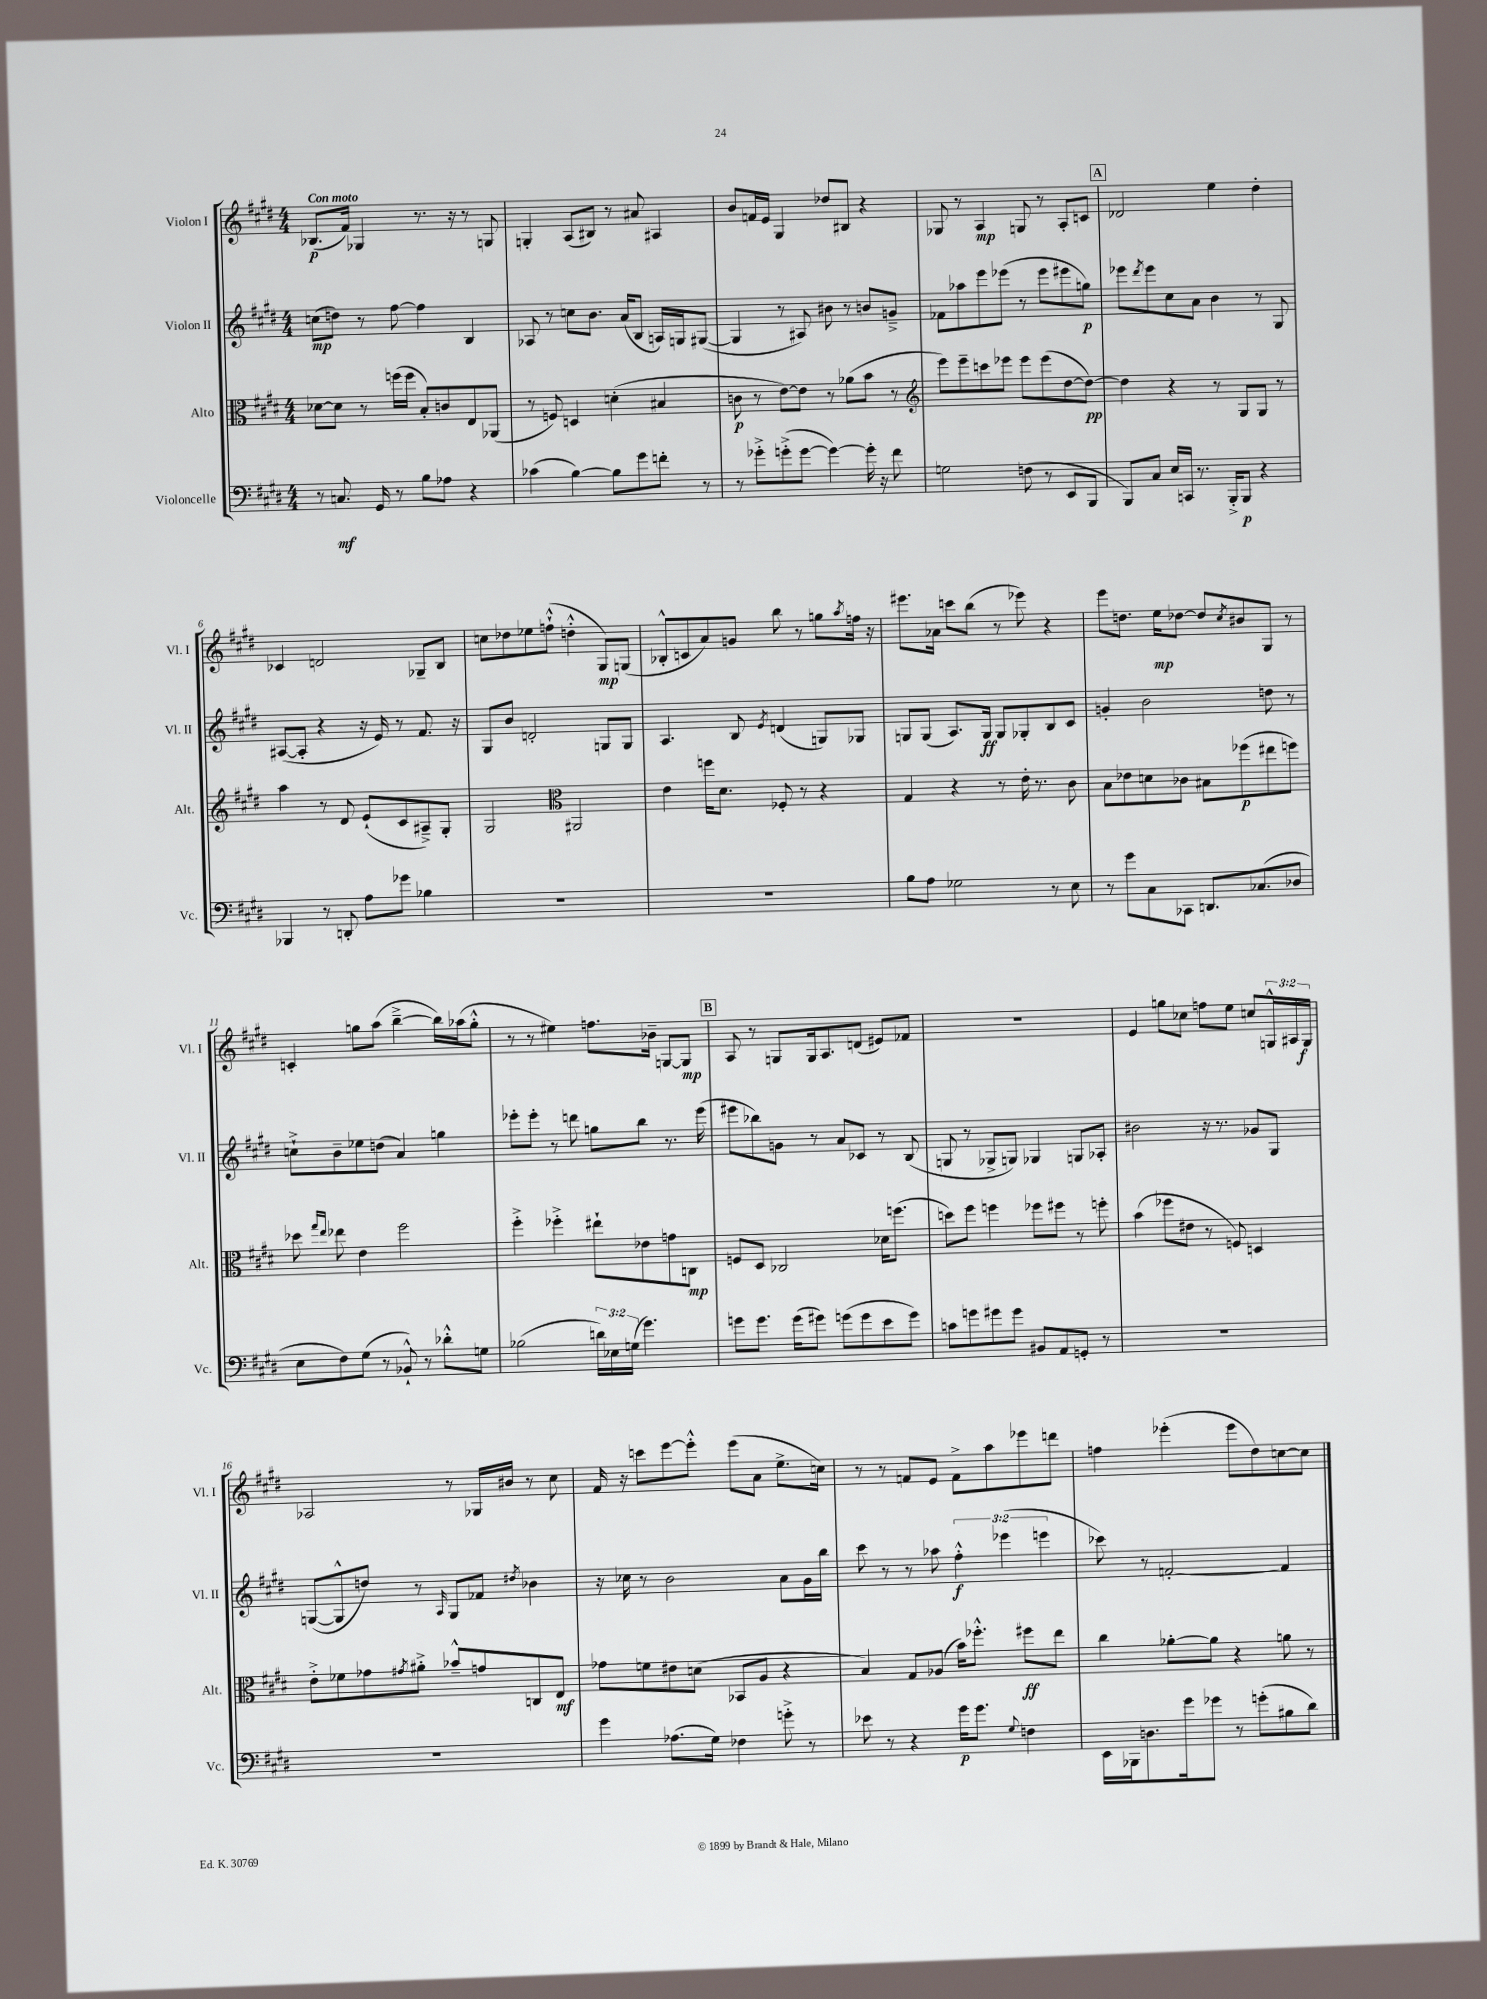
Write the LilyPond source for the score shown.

<<
\new StaffGroup <<
\new Staff = "s0" \with { instrumentName = "Violon I" shortInstrumentName = "Vl. I" } {
    \clef treble \key e \major \numericTimeSignature \time 4/4 \override Staff.TupletNumber.text = #tuplet-number::calc-fraction-text \tempo "Con moto"
    bes8.\p( fis'16) ges4 r8. r16 r8 g8 |
    g4-. a8( bis8) r8 ais'8 ais4 |
    b'8 f'16 e'16 gis4 des''8 bis8 r4 |
    ges8 r8 a4\mp g8 r8 a8-. c'8 |
    \mark \markup { \box "A" } des'2 e''4 dis''4-. |
    ces'4 d'2 ges8-- b8 |
    c''8 des''8 ees''8 f''8-!-^( d''4-.-^ gis8\mp) g8( |
    bes8-.-^ c'8 a'8) g'8 b''8 r8 g''8 \acciaccatura { a''8 } f''16 r16 |
    eis'''8. aes'16 c'''8 b''8( r8 ees'''8) r4 |
    e'''8 d''8. e''16\mp des''8~ des''8 \acciaccatura { cis''8 } bis'8 gis8 r8 |
    c'4-. g''8 a''8( b''4~---> b''16) aes''16( g''8-.-^ |
    r8 r8 eis''4) f''8. bes'16-- g8~ g8\mp |
    \mark \markup { \box "B" } a8 r8 g8 g16 a8. d'8( eis'8) fes'8 |
    R1 |
    e'4 g''8 ces''8 f''8 e''8 c''8 \tuplet 3/2 { g16-^ ais16 g16\f } |
    aes2 r8 ges16 bis'16 r8 cis''8 |
    fis'16 r16 c'''8 e'''8~ e'''8-.-^ e'''8( a'8 e''8.-> c''16) |
    r8 r8 f'8 e'8 f'8-> a''8 ees'''8 d'''8 |
    f''4 ees'''4-.( ees'''8 dis''8) c''8~ c''8 \bar "|." |
}
\new Staff = "s1" \with { instrumentName = "Violon II" shortInstrumentName = "Vl. II" } {
    \clef treble \key e \major \numericTimeSignature \time 4/4 \override Staff.TupletNumber.text = #tuplet-number::calc-fraction-text
    c''8\mp( d''8) r8 fis''8~ fis''4 b4 |
    aes8 r8 c''8 b'8. a'16( b8 a16) g16 gis8~( |
    gis4 r8 ais8) bis'8 r8 b'8 g'8---> |
    fes'8 aes''8 e'''8 ees'''8( r8 ees'''8 eis'''8 g''8\p) |
    \mark \markup { \box "A" } ees'''8 \acciaccatura { dis'''8 } ees'''8 cis''8 a'8 b'4 r8 gis8 |
    ais8~( ais8-. r4 r16 e'16) r8 fis'8. r16 |
    gis8 b'8 d'2-. g8 g8 |
    a4. b8 \acciaccatura { e'8 } d'4( g8) ges8 |
    g8 g8( a8.) g16\ff g8 ges8-. b8 cis'8 |
    g'4-. b'2 d''8 r8 |
    c''8-!-> b'8-- ees''8 d''8( a'4) g''4 |
    ees'''8-. ees'''8-. r8 d'''8 g''8 b''8 r8. ees'''16( |
    \mark \markup { \box "B" } eis'''8 bes''8) g'8 r8 a'8 ces'8 r8 b8( |
    g8 r8 ges8-> g8) ges4 g8 aes8-. |
    bis'2 r16 r8. ges'8 gis8 |
    g8~( g8-^ d''8) r8 \grace { a16 } g8 fes'8 \acciaccatura { dis''8 } bes'4 |
    r16 ces''16 r8 b'2 a'8 gis'16 b''16 |
    cis'''8 r8 r8 aes''8 \tuplet 3/2 { fis''4-.-^\f ees'''4( e'''4 } |
    ces'''8) r8 f'2~-. f'4 \bar "|." |
}
\new Staff = "s2" \with { instrumentName = "Alto" shortInstrumentName = "Alt." } {
    \clef alto \key e \major \numericTimeSignature \time 4/4
    des'8~ des'8 r8 f''16( f''16 b8-.) c'8 e8 aes,8( |
    r8 f8) d4 d'4-.( bis4 |
    c'8\p r8 e'8~) e'8 r8 aes'8( b'8 r8 |
    \clef treble e'''8) e'''8-- c'''8 ees'''8 ees'''8 ees'''8( dis''8~ dis''8~\pp) |
    \mark \markup { \box "A" } dis''4 r4 r8 gis8 gis8 r8 |
    a''4 r8 dis'8 e'8-!( cis'8 ais8--->) gis8-. |
    gis2 \clef alto ais,2 |
    e'4 f''16 dis'8. fes8-. r8 r4 |
    gis4 r4 r8 e'16-. r8. cis'8 |
    b8 ees'8 d'8 ces'8 bis8 fes''8\p( eis''8 f''8) |
    des''8 \grace { gis''16 e''16 } ees''8 e'4 fis''2 |
    fis''4-.-> fes''4-.-> eis''8-! ees'8 g'8 c8\mp |
    \mark \markup { \box "B" } f8 dis8 ces2 des'16 f''8.( |
    d''8) fis''8 f''4 fes''8 fis''8 r8 f''8-. |
    b'4( fes''8 eis'8 r8 f8) d4 |
    e'8-.-> fes'8 ges'8 \acciaccatura { gis'8 } ais'8-.-> bes'8---^ g'8 c8 e8\mf |
    ges'8 f'8 eis'8 d'8( bes,8 a8 r4 |
    b4) gis8 aes8( b'16) fes''8.-.-^ fis''8\ff e''8 |
    cis''4 aes'8~-. aes'8 r4 a'8 r8 \bar "|." |
}
\new Staff = "s3" \with { instrumentName = "Violoncelle" shortInstrumentName = "Vc." } {
    \clef bass \key e \major \numericTimeSignature \time 4/4 \override Staff.TupletNumber.text = #tuplet-number::calc-fraction-text
    r8 c8.\mf gis,16 r8 b8 aes8 r4 |
    ces'4( b4~) b8 gis'8 f'8-. r8 |
    r8 ges'8-.-> g'8-.->( g'8~ g'4~) g'16-. r16 fis'8 |
    g2 f8( r8 e,8 b,,8 |
    \mark \markup { \box "A" } b,,8) cis8 e16 c,16 r8. b,,16-.-> b,,8\p r4 |
    bes,,4 r8 d,8-. a8 ges'8 bes4 |
    R1 |
    R1 |
    b8 a8 ges2 r8 e8 |
    r8 gis'8 cis8 ces,8 d,8. ces8.( des8 |
    e8 fis8) gis8( r8 bes,8-!-^) r8 des'8-.-^ g8 |
    bes2( \tuplet 3/2 { d'16) ees16 g16( } gis'4.) |
    \mark \markup { \box "B" } g'8 g'8. g'16( gis'8) g'8( g'8 e'8 g'8) |
    c'8 g'8 gis'8 gis'8 bis,8 a,8 g,8-. r8 |
    R1 |
    R1 |
    gis'4 aes8.( gis16) fes4 g'8-.-> r8 |
    ees'8 r8 r4 gis'16\p gis'8. \appoggiatura { gis8 } f4 |
    e,16 bes,,16 d8. gis'16 ges'8 r8 g'8-.( bis8 dis'8) \bar "|." |
}
>>
>>
